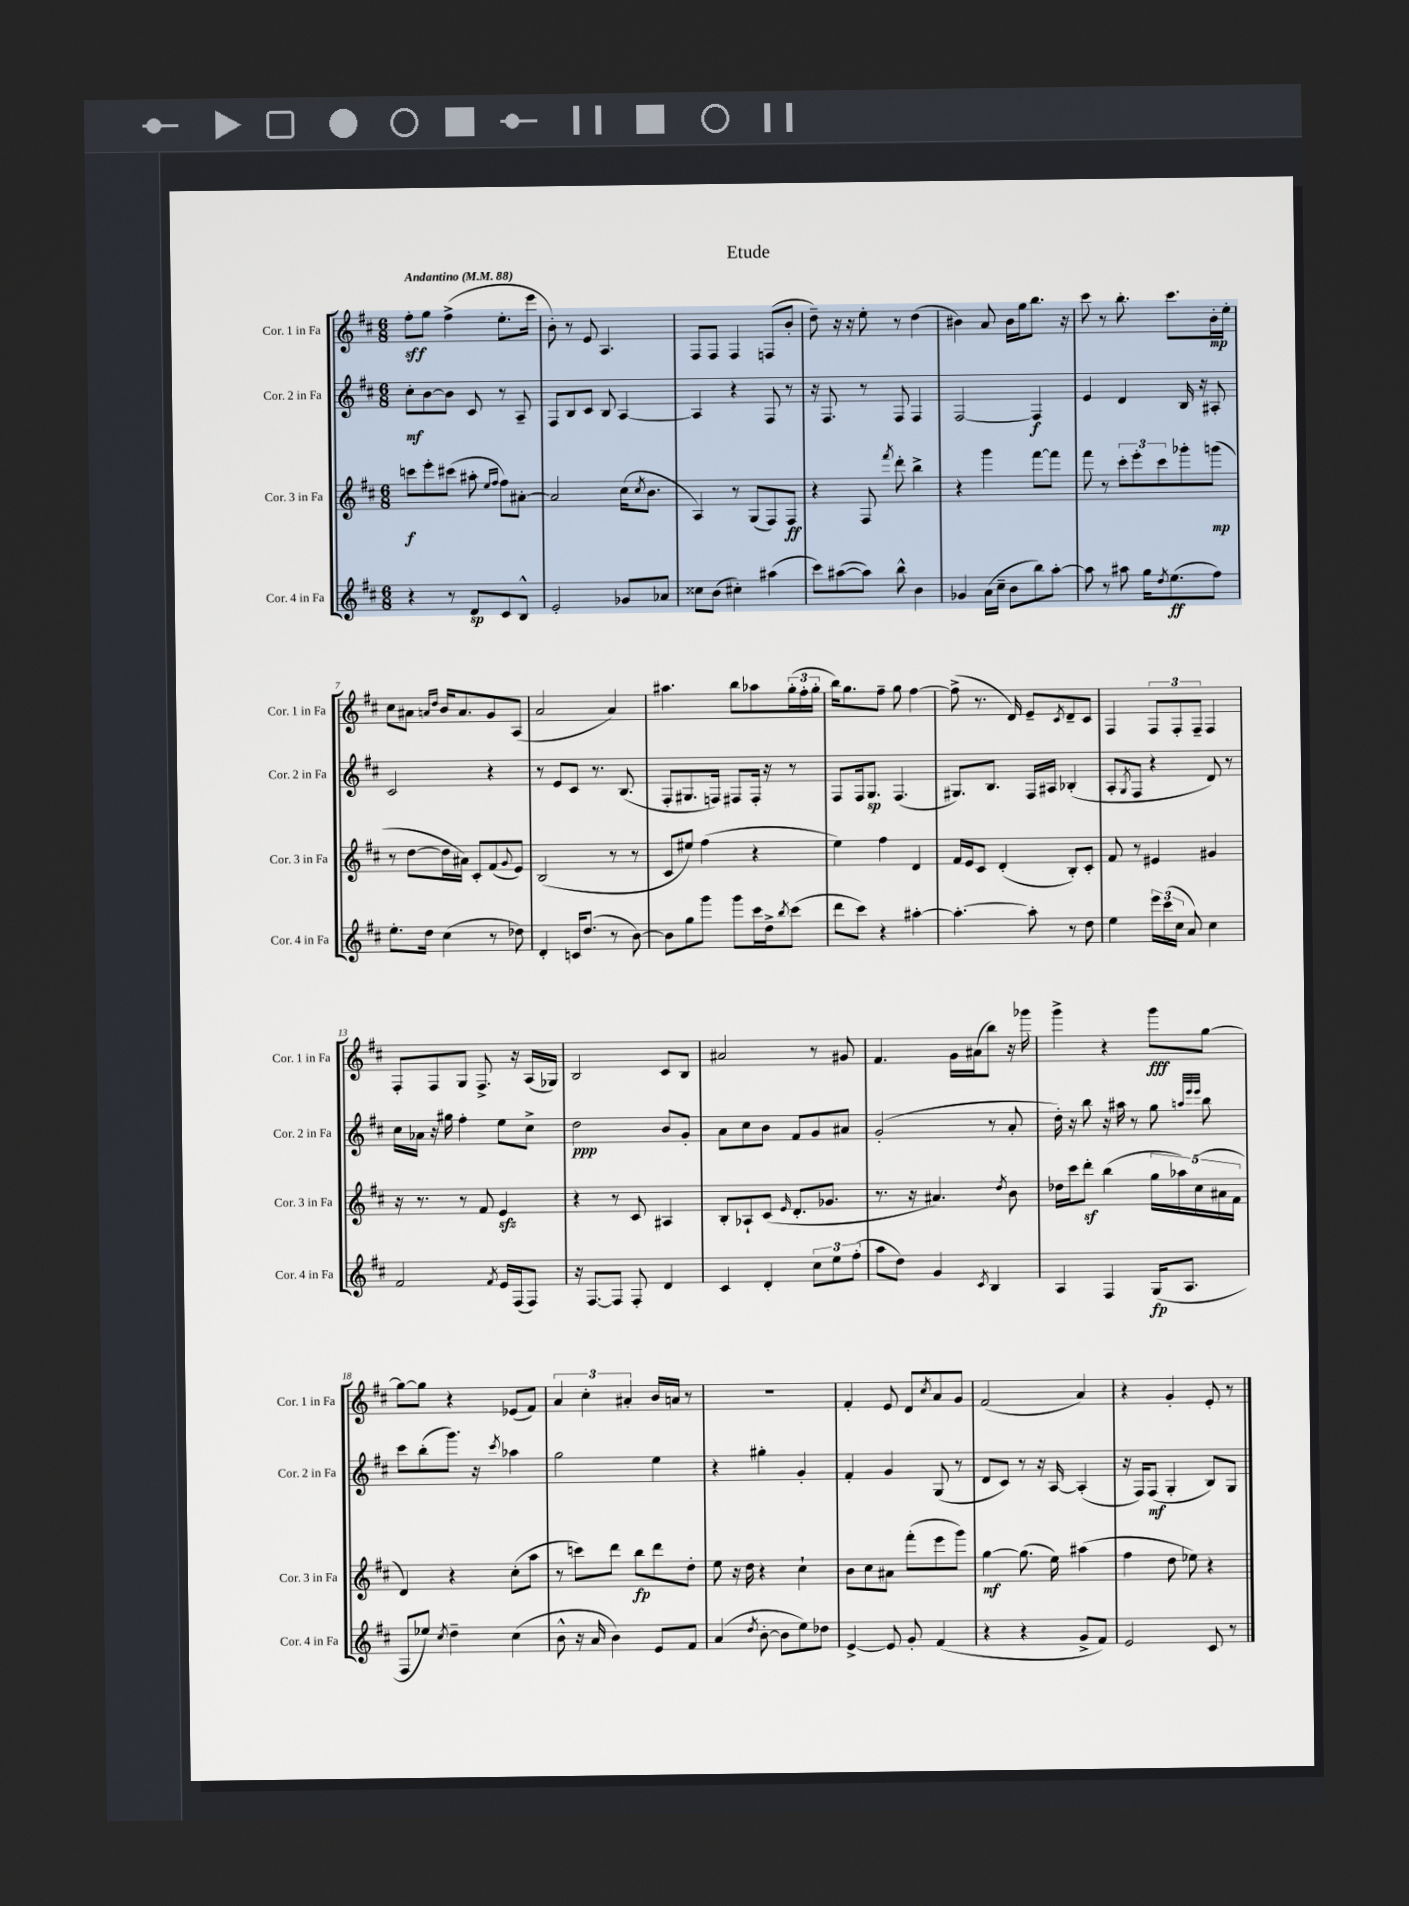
\header { title = "Etude" }
<<
\new StaffGroup <<
\new Staff = "s0" \with { instrumentName = "Cor. 1 in Fa" shortInstrumentName = "Cor. 1 in Fa" } {
    \clef treble \key d \major \numericTimeSignature \time 6/8 \tempo "Andantino" 4 = 88
    fis''8-.\sff g''8 fis''4->( e''8.-. e'''16 |
    b'8-.) r8 e'8 a4. |
    fis8 fis8 fis4 f8( b'8-. |
    d''8--) r16 r16 e''8-. r8 d''4( |
    bis'4) a'8 bis'16 g''16 b''8. r16 |
    cis'''8 r8 b''8.-. cis'''8. b'16-.\mp e''16-. |
    cis''8 ais'8 \grace { a'16 d''16 } b'16 a'8. g'8 a8( |
    a'2 a'4) |
    ais''4. b''8 aes''8 \tuplet 3/2 { g''16-.( fis''16-. g''16-. } |
    b''16) g''8. fis''8-- g''8 fis''4~ |
    fis''8->( r8. d'16) e'8-- \acciaccatura { cis'8 } d'8-- cis'8 |
    fis4 \tuplet 3/2 { fis8 fis8-. fis8-- } fis4 |
    fis8-. fis8 g8 fis8.-> r16 a16( ges16) |
    b2 cis'8 b8 |
    ais'2 r8 gis'8 |
    fis'4. g'16 ais'16( b''8) r16 ges'''16 |
    g'''4-> r4 g'''8\fff g''8~ |
    g''8~ g''8 r4 ees'8( fis'8) |
    \tuplet 3/2 { a'4 cis''4-. ais'4-. } b'16 a'16 r8 |
    R2. |
    fis'4-. e'8 d'8 \acciaccatura { cis''8 } a'8 g'8 |
    fis'2( a'4) |
    r4 g'4-. e'8-. r8 \bar "|." |
}
\new Staff = "s1" \with { instrumentName = "Cor. 2 in Fa" shortInstrumentName = "Cor. 2 in Fa" } {
    \clef treble \key d \major \numericTimeSignature \time 6/8
    cis''8-.\mf b'8~ b'8 cis'8 r8 a8-- |
    fis8 b8 cis'8 b8 a4~ |
    a4 r4 fis8 r8 |
    r16 fis8. r8 fis8 fis4 |
    fis2~ fis4\f |
    e'4 d'4 b16 r16 ais8-. |
    cis'2 r4 |
    r8 e'8 cis'8 r8. b8.( |
    fis8-. gis8. f16) fis8 fis16-. r16 r8 |
    fis8 fis16 g8.\sp fis4.( |
    gis8.) b8. fis16 ais16 bes4-.( |
    a8-. \acciaccatura { g8 } fis8 r4 d'8) r8 |
    cis''16 aes'16 r16 gis''16 fis''4-. e''8 cis''8-> |
    d''2\ppp b'8 g'8-. |
    a'8 cis''8 b'8 fis'8 g'8 ais'8 |
    g'2-.( r8 a'8-. |
    d''16-.) r16 b''8 r16 ais''16 r8 g''8 \grace { a''32 e'''32 e'''32 } b''8 |
    cis'''8 b''8-.( g'''8.) r16 \acciaccatura { cis'''8 } aes''4 |
    g''2 e''4 |
    r4 gis''4-. g'4-. |
    fis'4-. g'4 g8( r8 |
    d'8 cis'8) r8 r16 a16~ a4-.( |
    r16 fis16) fis8\mf( g4-. b8) g8 \bar "|." |
}
\new Staff = "s2" \with { instrumentName = "Cor. 3 in Fa" shortInstrumentName = "Cor. 3 in Fa" } {
    \clef treble \key d \major \numericTimeSignature \time 6/8
    c'''8\f e'''8-. cis'''8( ais''8-. \grace { e''16 fis''16 } fis''8) ais'8~-. |
    ais'2 cis''16( \acciaccatura { cis''8 } b'8. |
    a4) r8 g8( fis8) fis8\ff |
    r4 fis8 \acciaccatura { fis'''8 } d'''8-. b''4-> |
    r4 g'''4 fis'''8~ fis'''8 |
    fis'''8 r8 \tuplet 3/2 { cis'''8-. e'''8-. cis'''8 } ges'''8-. g'''8\mp( |
    r8 d''8~ d''16 ais'16) cis'8-. fis'8( \appoggiatura { g'8 } e'8) |
    b2( r8 r8 |
    cis'8 eis''8) fis''4( r4 |
    e''4) fis''4 d'4 |
    fis'16 e'16 cis'8 d'4-.( b8-.) cis'8-. |
    fis'8 r8 eis'4 gis'4 |
    r16 r8. r8 fis'8 e'4\sfz |
    r4 r8 cis'8 ais4 |
    b8-. aes8-! cis'8( \grace { e'16 } d'8.-. ges'8. |
    r8. r16 ais'4.) \acciaccatura { d''8 } b'8 |
    des''16 cis'''16 d'''8-.\sf b''4( \tuplet 5/4 { g''16 aes''16) cis''16( ais'16 fis'16 } |
    d'4) r4 cis''8-.( a''8 |
    r8 c'''8) d'''8 b''8\fp d'''8 d''8-. |
    e''8 r16 d''16 r4 cis''4-! |
    b'8 cis''8 ais'8 fis'''8-.( e'''8 g'''8) |
    g''4~\mf g''8.( e''16) ais''4( |
    fis''4 d''8 ees''8) r4 \bar "|." |
}
\new Staff = "s3" \with { instrumentName = "Cor. 4 in Fa" shortInstrumentName = "Cor. 4 in Fa" } {
    \clef treble \key d \major \numericTimeSignature \time 6/8
    r4 r8 d'8\sp cis'8 b8-^ |
    e'2-. ges'8 aes'8 |
    cisis''8 b'8( cis''4-.) ais''4( |
    cis'''8) ais''8~( ais''8) b''8-^ b'4 |
    ges'4 a'16( cis''16-- b'8 b''8) a''8~-. |
    a''8 r8 ais''8 g''16 \acciaccatura { d''8 } e''8.\ff( fis''8) |
    e''8.-. d''16 cis''4( r8 des''8) |
    d'4-. c'16 d''8.( r8 b'8~) |
    b'8 g''8 g'''8 g'''8 cis'''16 d''16-> \acciaccatura { b''8 } cis'''8( |
    d'''8 cis'''8) r4 ais''4~-. |
    ais''4.~-. ais''8-. r8 d''8 |
    e''4 \tuplet 3/2 { e'''16 cis'''16( cis''16 } a'8) cis''4 |
    fis'2 \acciaccatura { fis'8 } e'16 fis16( fis8) |
    r16 fis8.~ fis8 fis8-. d'4 |
    cis'4 d'4-. \tuplet 3/2 { cis''8 e''8 fis''8-.( } |
    a''8 d''8) g'4 \acciaccatura { cis'8 } b4 |
    a4 fis4 g16\fp( a8. |
    fis8 ees''8) \acciaccatura { cis''8 } d''4-- cis''4( |
    b'8-^ r16 a'16 b'4) e'8 fis'8 |
    a'4( \acciaccatura { d''8 } b'8~-. b'8 e''8) des''8 |
    e'4~-> e'8 g'8-. fis'4( |
    r4 r4 g'8-> fis'8) |
    e'2 cis'8 r8 \bar "|." |
}
>>
>>
